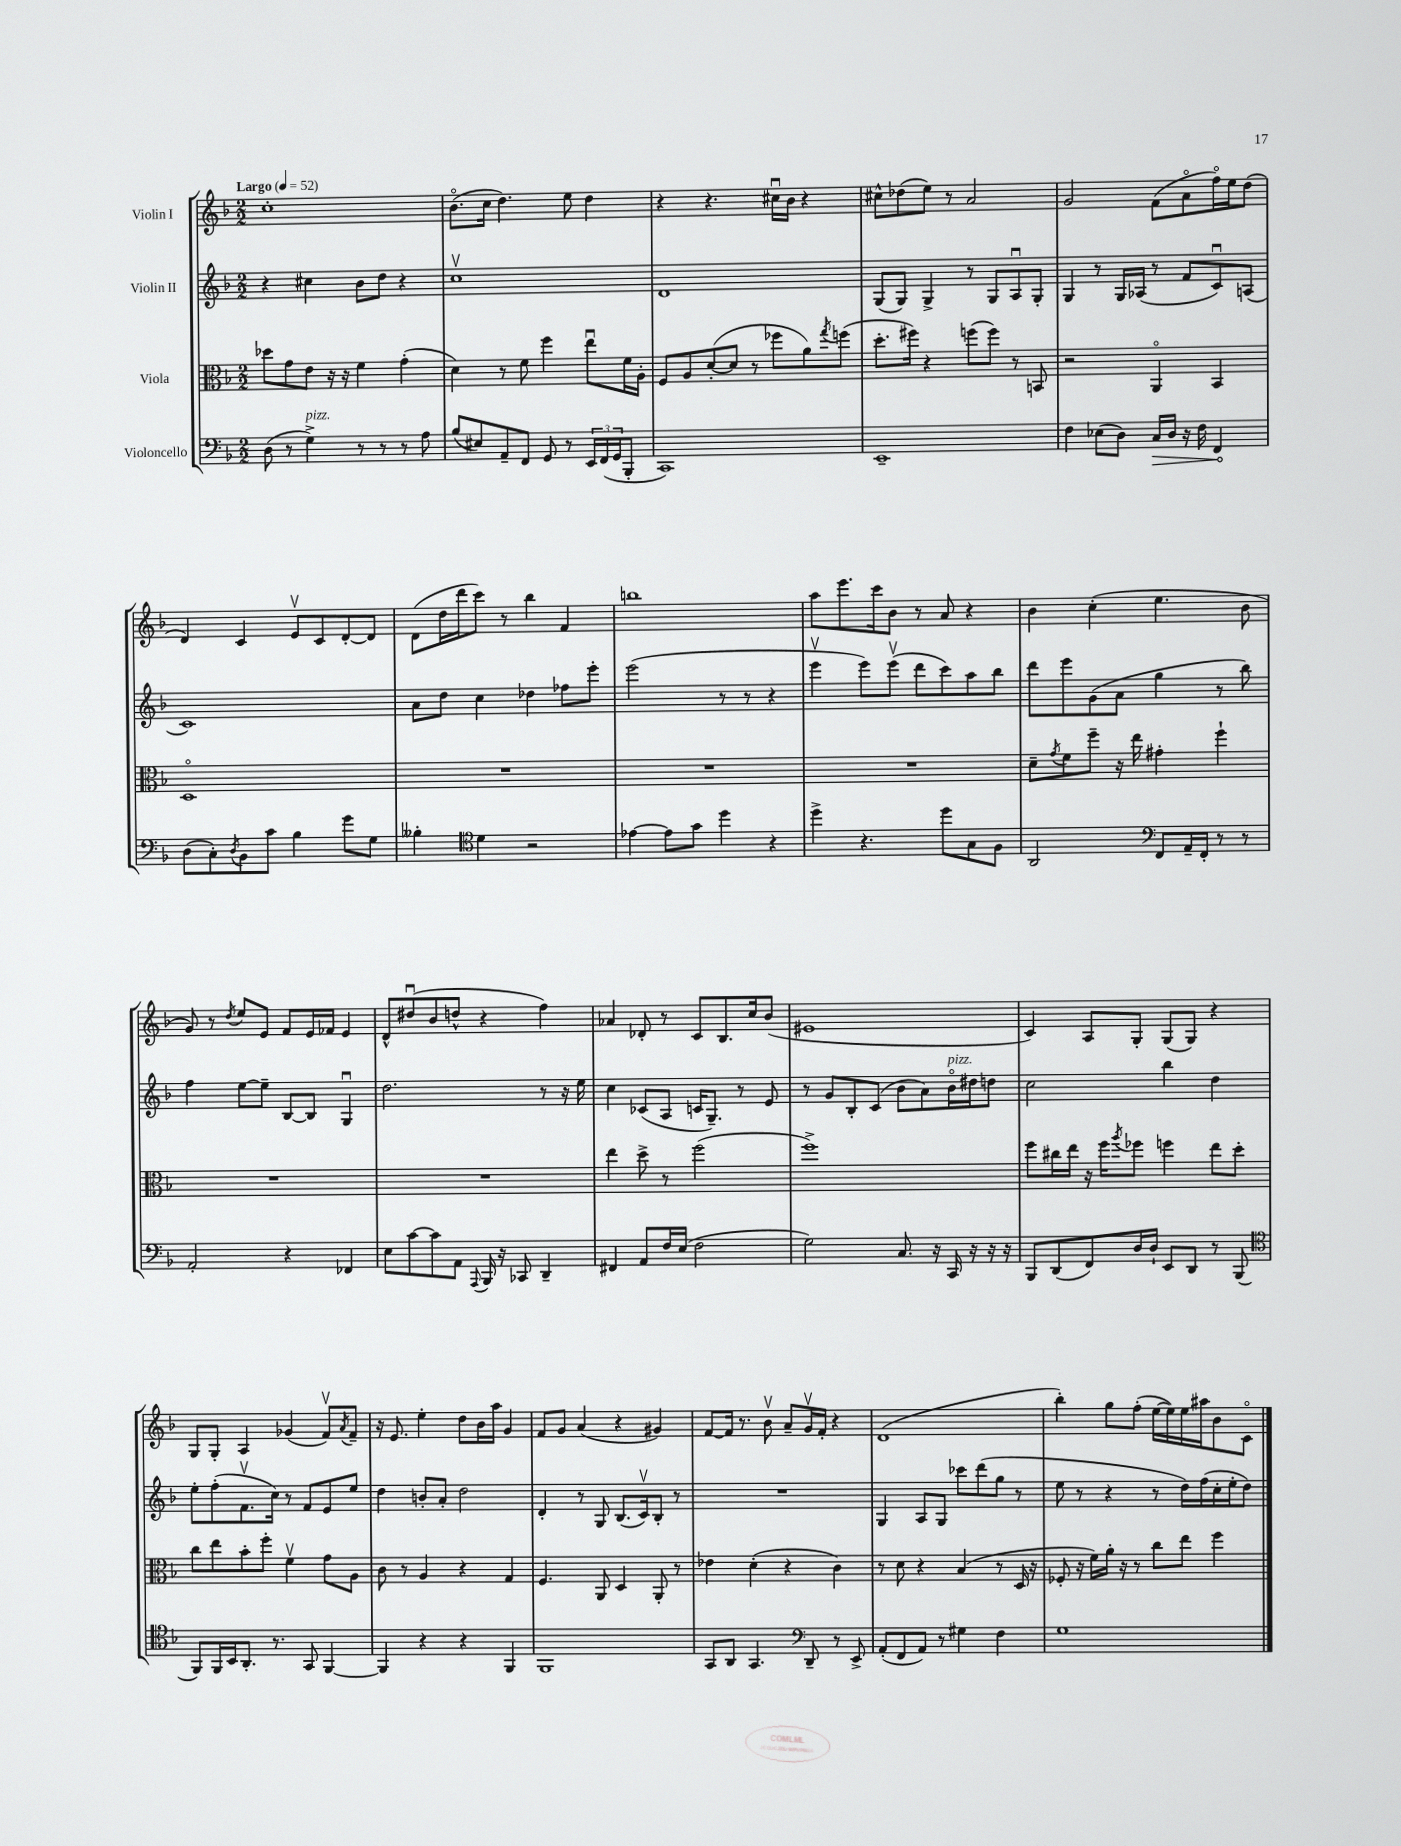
<<
\new StaffGroup <<
\new Staff = "s0" \with { instrumentName = "Violin I" } {
    \clef treble \key f \major \numericTimeSignature \time 2/2 \tempo "Largo" 4 = 52
    c''1-. |
    bes'8.\flageolet( c''16 d''4.) e''8 d''4 |
    r4 r4. cis''16\downbow bes'16 r4 |
    cis''8-^ des''8( e''8) r8 a'2 |
    g'2 f'8( a'8\flageolet f''16\flageolet) e''16 d''8( |
    d'4) c'4 e'8\upbow c'8 d'8~-. d'8 |
    d'8( d''16 d'''16 c'''8) r8 bes''4 f'4 |
    b''1 |
    a''8 e'''8. c'''16 bes'8 r8 a'8 r4 |
    bes'4 c''4-.( e''4. bes'8 |
    g'8) r8 \acciaccatura { d''8 } e''8 e'8 f'8 e'16 fes'16 e'4 |
    d'8-^ dis''8\downbow( bes'8 d''8-^ r4 f''4) |
    aes'4 des'8-. r8 c'8 bes8. c''16 bes'8( |
    eis'1 |
    c'4) a8 g8-. g8( g8) r4 |
    g8 g8-. a4 ges'4( f'8\upbow) \acciaccatura { a'8 } f'8-- |
    r16 e'8. e''4-. d''8 bes'16 a''16 g'4 |
    f'8 g'8 a'4( r4 gis'4) |
    f'8~ f'16 r8. bes'8\upbow a'8-- g'16\upbow f'16-. r4 |
    d'1( |
    bes''4-.) g''8 f''8-.( e''16~ e''16) e''16 ais''16 bes'8 c'8\flageolet \bar "|." |
}
\new Staff = "s1" \with { instrumentName = "Violin II" } {
    \clef treble \key f \major \numericTimeSignature \time 2/2
    r4 cis''4 bes'8 d''8 r4 |
    c''1\upbow |
    d'1 |
    g8( g8) g4-> r8 g8 a8\downbow g8-. |
    g4 r8 g16 aes16( r8 f'8 c'8\downbow) a8( |
    c'1) |
    a'8 d''8 c''4 des''4 fes''8 e'''8-. |
    e'''2( r8 r8 r4 |
    e'''4\upbow e'''8) e'''8\upbow( d'''8 c'''8) a''8 bes''8 |
    d'''8 e'''8 g'8( a'8 g''4 r8 bes''8) |
    f''4 e''8~ e''8-- bes8~ bes8 g4\downbow |
    d''2. r8 r16 e''16 |
    c''4 ces'8( a8 c'16 g8.--) r8 e'8 |
    r8 g'8 bes8-. c'8( bes'8 a'8) bes'16\flageolet^\markup { \italic "pizz." } dis''16 d''8 |
    c''2 bes''4 d''4 |
    e''8-. f''8-.( f'8.\upbow c''16) r8 f'8 e'8 e''8 |
    d''4 b'8-. a'8-. d''2 |
    d'4-. r8 g8 bes8.( c'16\upbow) bes8-. r8 |
    R1 |
    g4 a8 g8 ces'''8 d'''8( g''8 r8 |
    e''8 r8 r4 r8 d''16) f''16( c''16-. e''16-. d''8) \bar "|." |
}
\new Staff = "s2" \with { instrumentName = "Viola" } {
    \clef alto \key f \major \numericTimeSignature \time 2/2
    des''8 g'8 e'8 r16 r16 f'4 g'4-.( |
    d'4) r8 f'8 f''4 e''8\downbow f'16 a16-. |
    f8 a8 d'8~-.( d'8 r8 fes''8 a'8) \acciaccatura { g''8 } f''8( |
    d''8.-. fis''16) r4 f''8( f''8) r8 b,8 |
    r2 a,4\flageolet bes,4 |
    d1\flageolet |
    R1 |
    R1 |
    R1 |
    d'8-- \acciaccatura { g'8 } f'8 f''8-- r16 e''16 gis'4-. f''4-! |
    R1 |
    R1 |
    e''4 d''8-> r8 f''2( |
    f''1->) |
    f''8 cis''16 e''16 r16 f''16 \acciaccatura { a''8 } fes''8 f''4 e''8 d''8-. |
    c''8 e''8 bes'8-. f''8-. f'4\upbow g'8 a8 |
    c'8 r8 a4 r4 g4 |
    f4. a,8 d4 a,8-. r8 |
    ees'4 d'4-.( r4 c'4) |
    r8 d'8 r4 bes4( r8 d16 r16 |
    fes8-. r16 f'16) a'16-. r16 r8 c''8 e''8 f''4 \bar "|." |
}
\new Staff = "s3" \with { instrumentName = "Violoncello" } {
    \clef bass \key f \major \numericTimeSignature \time 2/2
    d8( r8 g4->^\markup { \italic "pizz." }) r8 r8 r8 a8 |
    bes8( eis8) a,8-- f,8 g,8 r8 \tuplet 3/2 { e,16 f,16( g,16 } bes,,8-. |
    c,1) |
    e,1-- |
    f4 ees8( d8) \once \override Hairpin.circled-tip = ##t c16\> d16 r16 f16 f,4\! |
    d8( c8-.) \acciaccatura { d8 } bes,8 c'8 bes4 g'8 g8 |
    beses4-. \clef tenor d'4 r2 |
    ees'4~ ees'8 g'8 d''4 r4 |
    d''4-> r4. d''8 g8 f8 |
    a,2 \clef bass f,8 a,16-- f,16-. r8 r8 |
    a,2-. r4 fes,4 |
    e8 c'8~ c'8 a,8 \appoggiatura { a,,8 } bes,,16 r16 ces,8 d,4-- |
    fis,4 a,8 f16 e16( f2 |
    g2) c8. r16 c,16 r16 r16 r16 |
    bes,,8 d,8( f,8) d16 d16-! e,8 d,8 r8 bes,,8( |
    \clef tenor f,8) f,16 bes,16 a,8.-. r8. g,8 f,4~ |
    f,4 r4 r4 f,4 |
    f,1 |
    g,8 a,8 g,4. \clef bass d,8-- r8 e,8-> |
    a,8-.( f,8 a,8) r8 gis4 f4 |
    g1 \bar "|." |
}
>>
>>
\layout { \context { \Score \remove "Bar_number_engraver" } }
